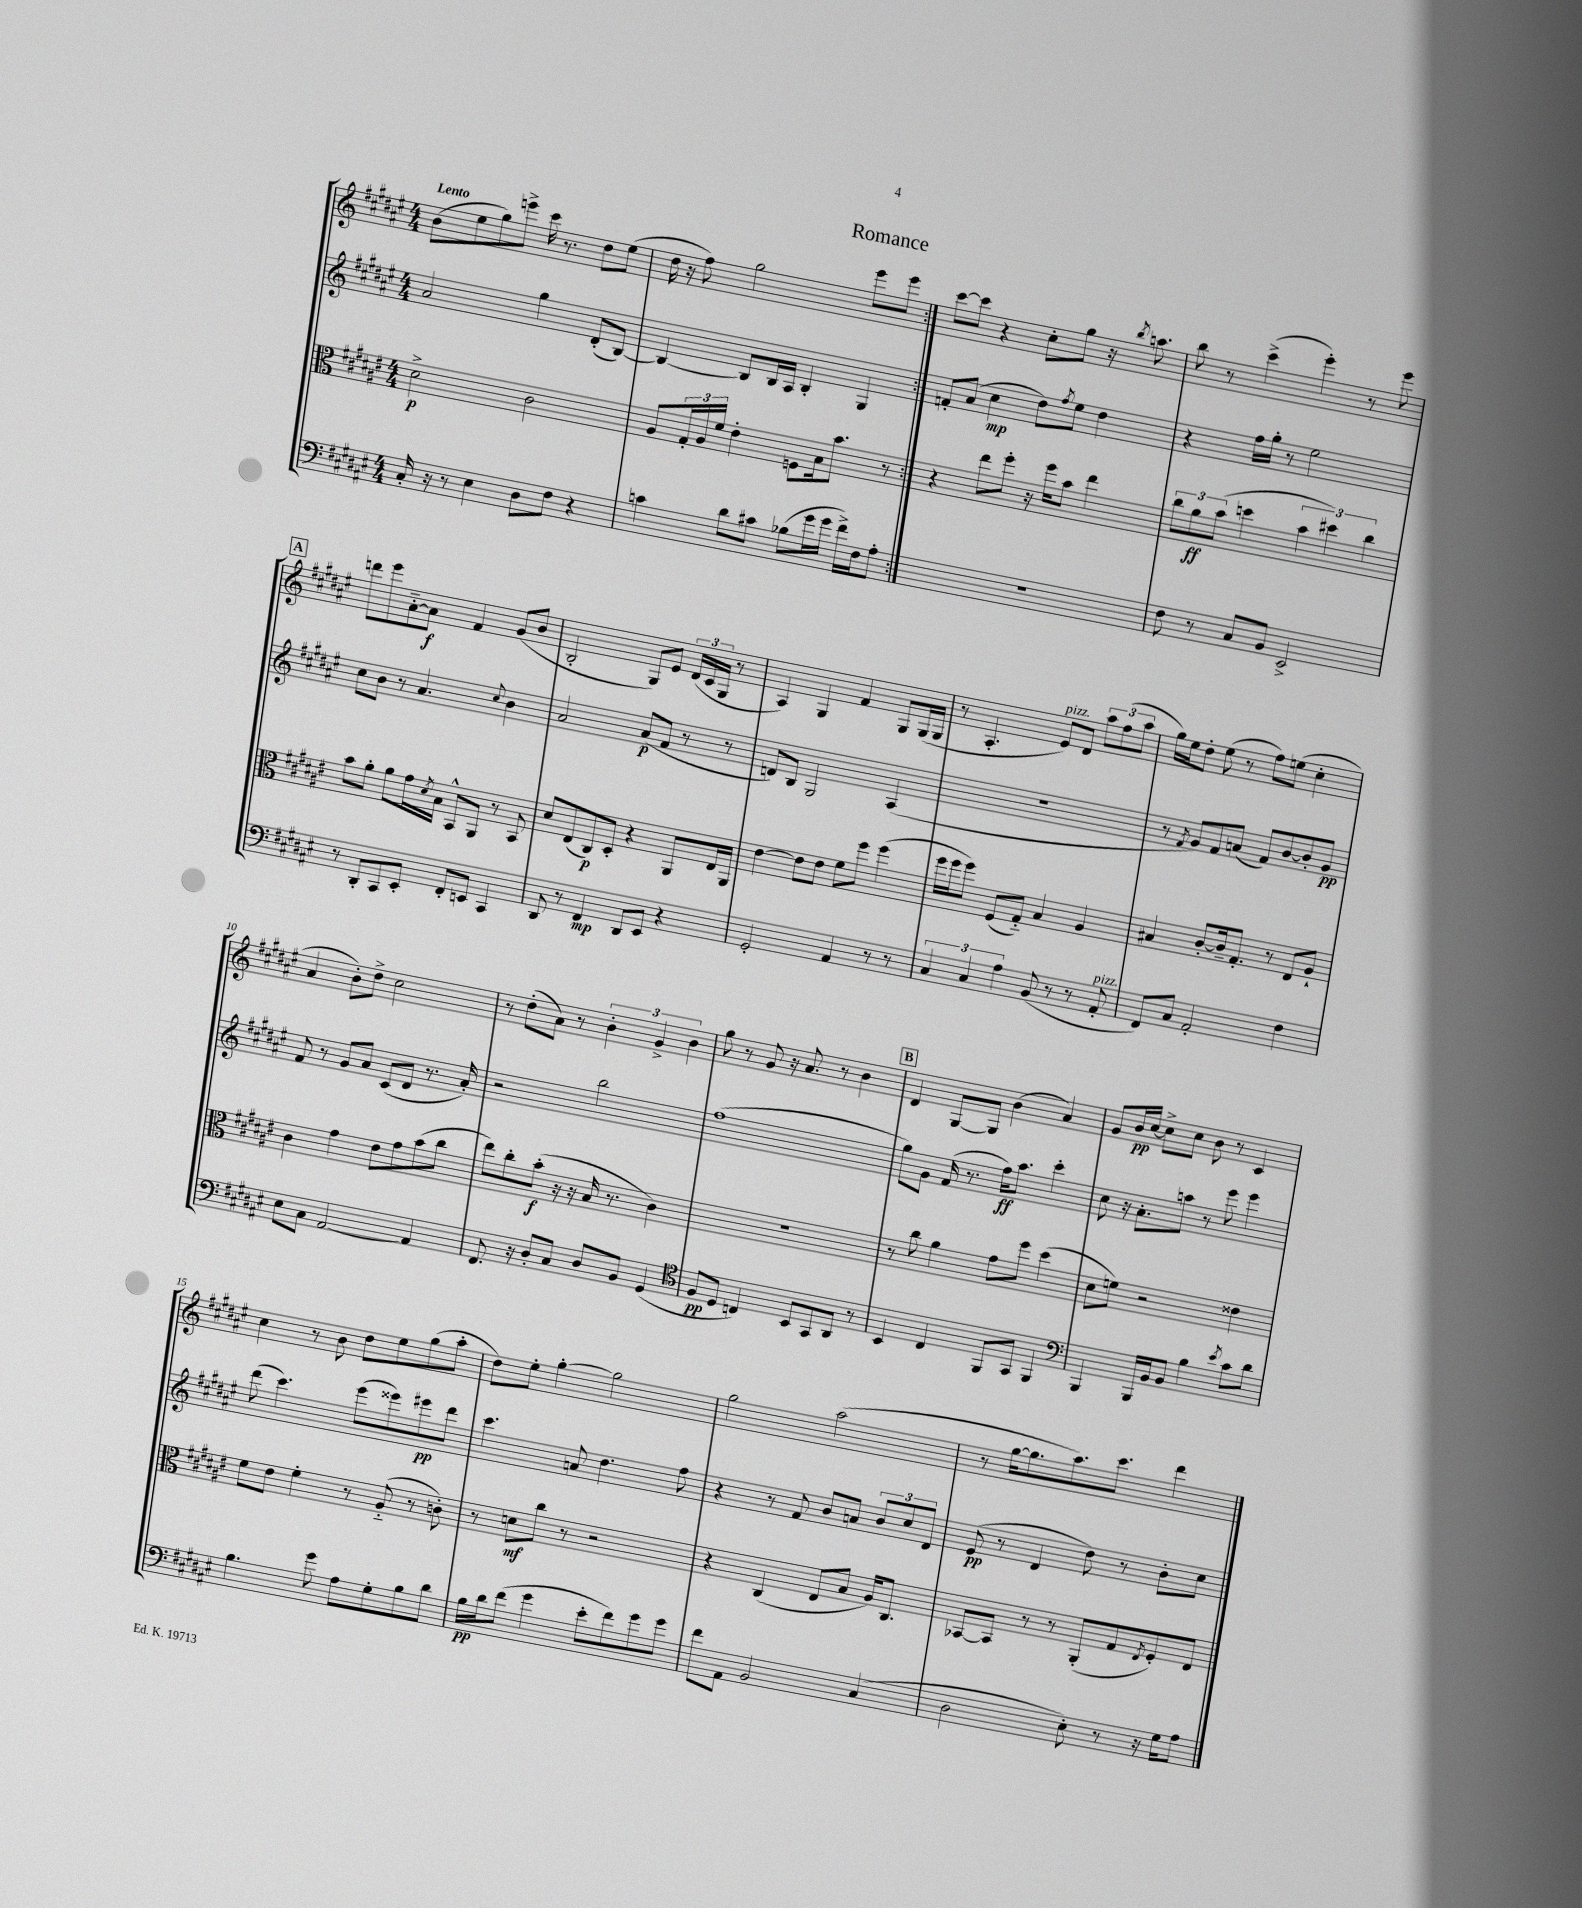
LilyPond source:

\header { title = "Romance" }
<<
\new StaffGroup <<
\new Staff = "s0" {
    \clef treble \key fis \major \numericTimeSignature \time 4/4 \tempo "Lento"
    \repeat volta 2 { b'8( eis''8 gis''8) e'''8-> cis'''16 r8. dis''8 eis''8( |
    dis''16 r16 fis''8) gis''2 eis'''8 eis'''8 | }
    cis'''8~ cis'''8 r4 cis''8-. gis''8 r16 \acciaccatura { b''8 } a''8. |
    b''8 r8 cis'''4->( eis'''4-.) r8 eis'''8 |
    \mark \markup { \box "A" } d'''8 eis'''8 ais'8~-_ ais'8\f fis'4 gis'8( b'8 |
    b2-. gis8) eis'8 \tuplet 3/2 { dis'16( cis'16 gis16 } r8 |
    ais4) gis4 fis'4 gis8 gis16( gis16 |
    r8 ais4.-. eis'8^\markup { \italic "pizz." }) dis'8 \tuplet 3/2 { ais''8 fis''8( ais''8 } |
    gis''16) eis''16 dis''8-. eis''8( r8 fis''8) e''8( cis''4-. |
    ais'4 b'8-.) dis''8-> cis''2 |
    r8 dis''8-.( ais'8) r8 \tuplet 3/2 { b'4-. gis'4-> b'4 } |
    gis''8 r8 gis'8 r16 ais'8. r8 b'4 |
    \mark \markup { \box "B" } dis'4 gis8~ gis8 b'4( ais'4) |
    gis'8 b'16\pp cis''16~ cis''8-> cis''8 b'8 r8 cis'4 |
    cis''4 r8 b'8 dis''8 eis''8 gis''8( ais''8-. |
    dis''8) eis''8-. gis''4~-. gis''2 |
    gis''2 ais''2( |
    r8 gis''16~ gis''8. ais''8.) cis'''8. dis'''4 \bar "|." |
}
\new Staff = "s1" {
    \clef treble \key fis \major \numericTimeSignature \time 4/4
    \repeat volta 2 { ais'2 gis''4 dis'8-.( b8~) |
    b4~ b8 b16 ais16 b4-. gis4 | }
    f'8-. ais'8( cis''4\mp dis''8) \acciaccatura { fis''8 } eis''8 dis''4 |
    r4 fis''16 gis''16-. r8 eis''2 |
    \mark \markup { \box "A" } cis''8 b'8 r8 ais'4. \appoggiatura { cis''8 } b'4 |
    ais'2 ais'8\p( fis'8 r8 r8 |
    d'8) b8 gis2 ais4( |
    R1 |
    r8 \acciaccatura { fis'8 } gis'8) fis'8 a'8( fis'8) b'8~ b'8-. gis'8\pp |
    fis'8 r8 gis'8 ais'8 cis'8( dis'8 r8. ais'16-.) |
    r2 b''2 |
    fis''1( |
    \mark \markup { \box "B" } gis''8) gis'8 fis'16( r8. fis''16\ff) ais''8. cis'''4-. |
    cis''8 r16 ais'8.-. a''8 r8 eis'''8 eis'''4 |
    dis'''8( cis'''4.) eis'''8( eisis'''8) eis'''8\pp dis'''8 |
    cis'''4. a'8 dis''4. fis''8 |
    r4 r8 fis'8 b'8 a'8 \tuplet 3/2 { b'8 cis''8 dis'8 } |
    eis'8\pp( r8 dis'4 dis''8) r8 b'8-. cis''8 \bar "|." |
}
\new Staff = "s2" {
    \clef alto \key fis \major \numericTimeSignature \time 4/4
    \repeat volta 2 { dis'2->\p cis'2 |
    ais8 \tuplet 3/2 { gis16-. ais16 fis'16 } eis'4-. f8 b16 b'8. r8 | }
    r4 eis''8 fis''8-. r16 fis''16 b'8 eis''4 |
    \tuplet 3/2 { cis''8 ais'8\ff b'8( } d''4 \tuplet 3/2 { b'4 dis''4) cis''4 } |
    \mark \markup { \box "A" } b'8 ais'8-. ais'8 gis'16 \acciaccatura { dis'8 } b16 b,8-^ ais,8 r8 b,8 |
    dis'8 eis8( cis8\p) dis8-. r4 ais,8 eis16 ais,16 |
    eis'4~ eis'8 eis'8 fis'8 fis''8 fis''4( |
    fis''16 fis''16 fis''8) fis8( gis8-_) b4 ais4 |
    bis4 cis'8~-. cis'16-- gis8.-. r8 eis8 ais8-! |
    cis'4 gis'4 eis'8 gis'8 b'8( cis''8 |
    eis''8) cis''8-. b'8-.\f( r16 r16 b16 r8. cis'4) |
    R1 |
    \mark \markup { \box "B" } r8 cis''8 ais'4 gis'8 fis''8 dis''4( |
    dis'8 f'8) r2 eisis'4 |
    fis'8 eis'8 fis'4-. r8 ais8-_( r8 c'8-.) |
    r8 d'8\mf cis''8 r8 r2 |
    r4 cis4( eis8 b8 ais16) cis8. |
    bes,8~ bes,8 r8 r8 ais,8-.( gis8 \acciaccatura { eis8 } fis8-.) eis8 \bar "|." |
}
\new Staff = "s3" {
    \clef bass \key fis \major \numericTimeSignature \time 4/4
    \repeat volta 2 { cis16-. r16 r8 eis4 dis8 fis8 r4 |
    c'4 dis'8 cis'8 bes8( gis'16 gis'16 fis'16->) fis16 ais8-. | }
    R1 |
    fis8 r8 cis8 b,8 eis,2-> |
    \mark \markup { \box "A" } r8 dis,8-. cis,8 eis,8-. fis,8-. e,8 cis,4 |
    dis,8 r8 fis,4\mp dis,8 eis,8 r4 |
    gis,2-. ais,4 r8 r8 |
    \tuplet 3/2 { cis4 cis4 ais4 } b,8( r8 r8 ais,8-.^\markup { \italic "pizz." } |
    fis,8) cis8 ais,2-. fis4 |
    eis8 cis8 ais,2~ ais,4 |
    fis,8. r16 dis8-. cis8 dis8 b,8 gis,4( |
    \clef tenor fis8\pp dis8 c4) b,8 gis,8 ais,8 r8 |
    \mark \markup { \box "B" } b,4 cis4 fis,8 gis,8 fis,4 |
    \clef bass b,,4 b,,16 b,16 b,8 b4 \acciaccatura { eis'8 } cis'8 dis'8 |
    b4. gis'8 ais8 gis8-. b8 dis'8 |
    b16\pp dis'16 fis'8( gis'4 eis'8-. fis'8) gis'8 gis'8 |
    fis'8 ais,8 b,2 cis4( |
    dis2 eis8-.) r8 r16 gis16 ais8 \bar "|." |
}
>>
>>
